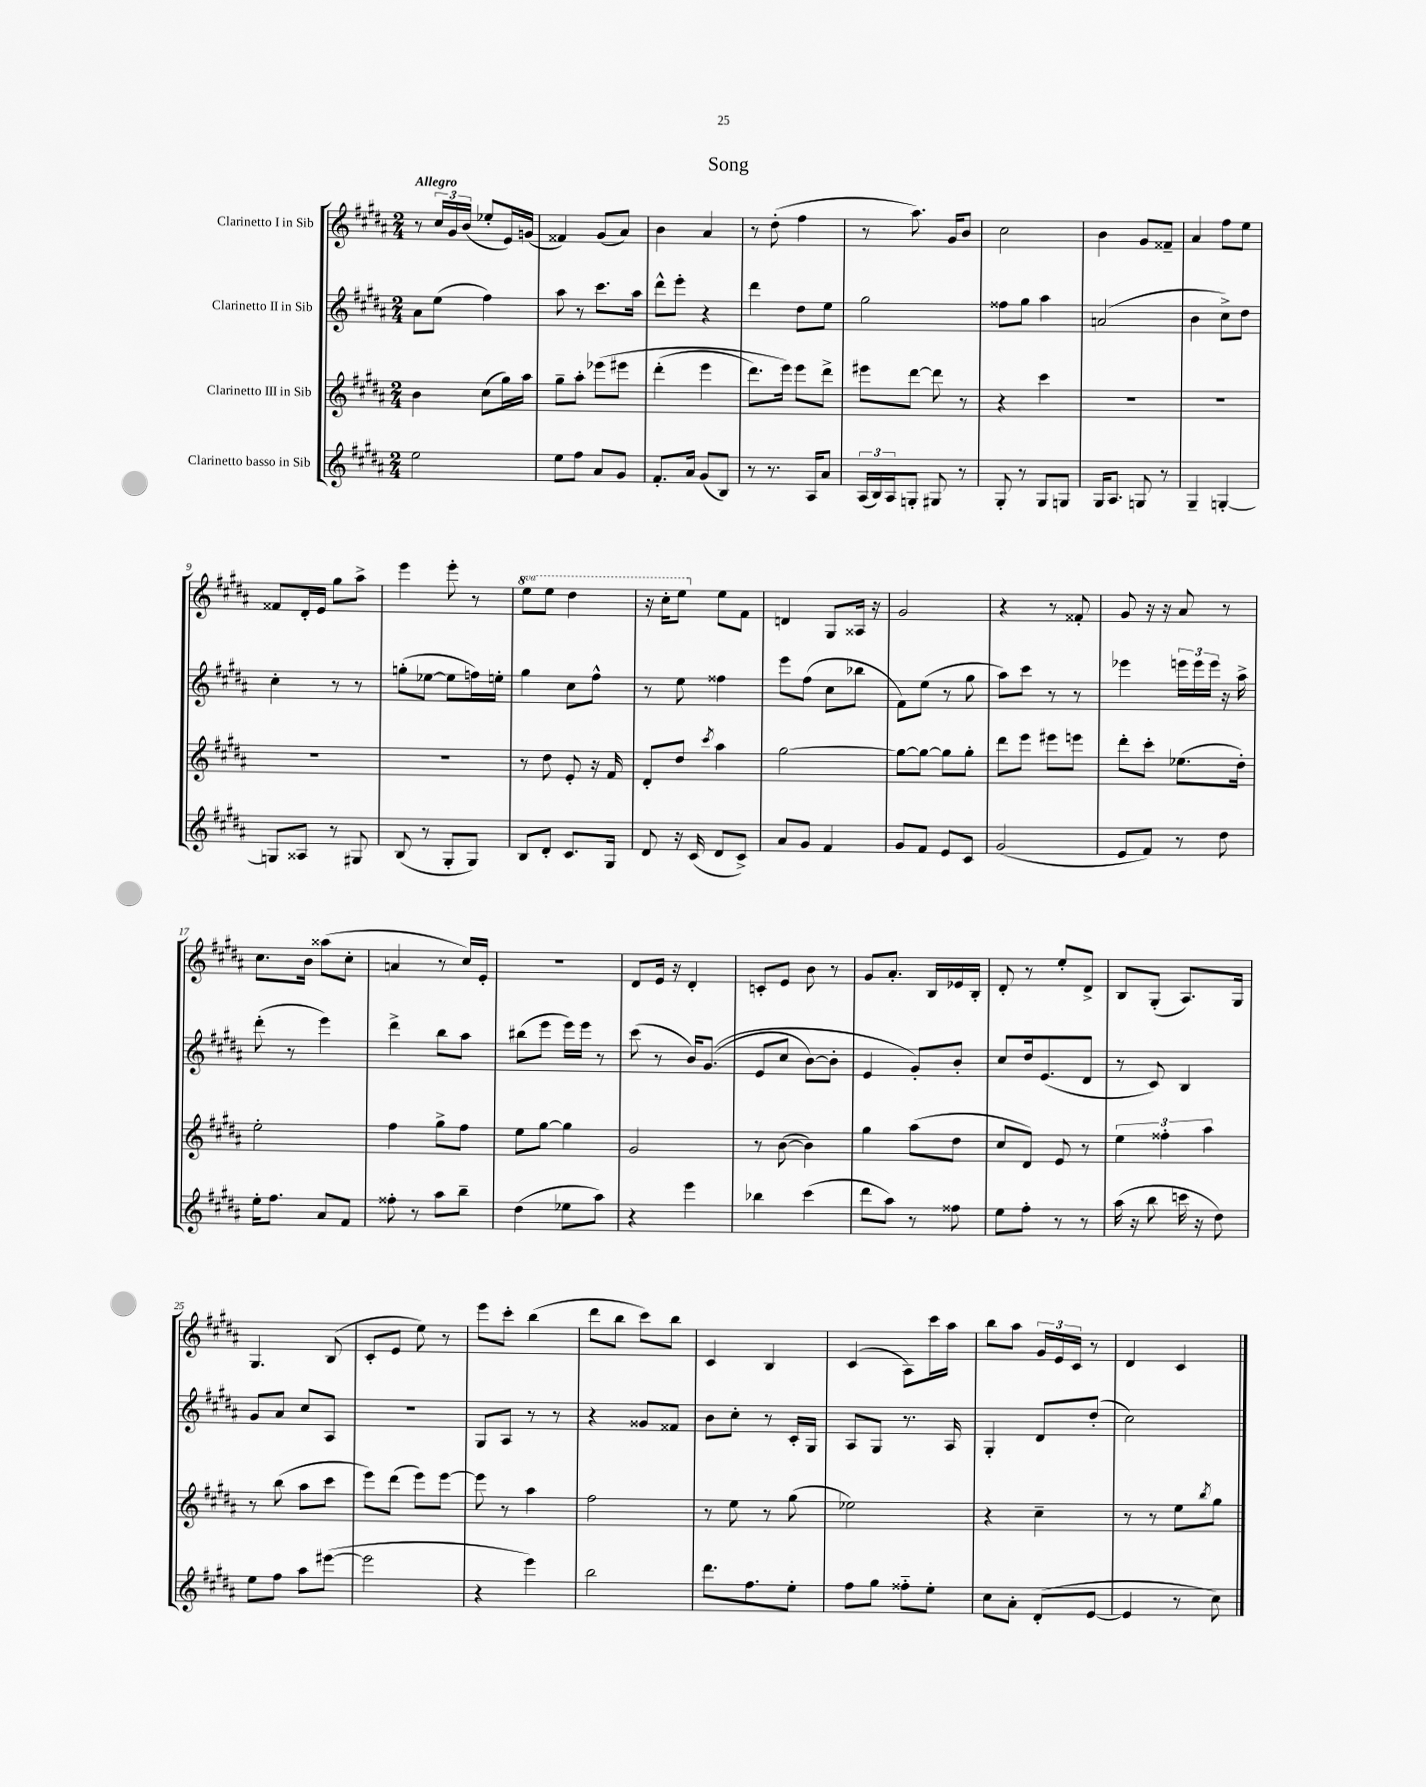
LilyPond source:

\header { title = "Song" }
<<
\new StaffGroup <<
\new Staff = "s0" \with { instrumentName = "Clarinetto I in Sib" } {
    \clef treble \key b \major \numericTimeSignature \time 2/4 \set Staff.ottavationMarkups = #ottavation-simple-ordinals \tempo "Allegro"
    r8 \tuplet 3/2 { cis''16 gis'16 b'16( } ees''8-. e'16) g'16( |
    fisis'4) gis'8( ais'8) |
    b'4 ais'4 |
    r8 dis''8-.( fis''4 |
    r8 ais''8.) gis'16 b'8 |
    cis''2 |
    b'4 gis'8 fisis'8-- |
    ais'4 fis''8 e''8 |
    fisis'8 dis'16-. e'16 gis''8 ais''8-> |
    e'''4 e'''8-. r8 |
    \ottava #1 e'''8 e'''8 dis'''4 |
    r16 cis'''16-. e'''8 \ottava #0 e''8 fis'8 |
    d'4 gis8 aisis16 r16 |
    gis'2 |
    r4 r8 fisis'8-. |
    gis'8 r16 r16 ais'8 r8 |
    cis''8. b'16 aisis''8( cis''8-. |
    a'4 r8 cis''16) e'16-. |
    r2 |
    dis'8 e'16 r16 dis'4-. |
    c'8-. e'8 b'8 r8 |
    gis'8 ais'8.-. b16 ees'16 b16-. |
    dis'8-. r8 e''8-. dis'8-> |
    b8 gis8-.( ais8.) gis16 |
    gis4. b8( |
    cis'8-. e'8 e''8) r8 |
    e'''8 cis'''8-. b''4( |
    dis'''8 b''8 cis'''8) b''8 |
    cis'4 b4 |
    cis'4( ais8) cis'''16 ais''16 |
    b''8 ais''8 \tuplet 3/2 { gis'16 e'16 cis'16 } r8 |
    dis'4 cis'4 \bar "|." |
}
\new Staff = "s1" \with { instrumentName = "Clarinetto II in Sib" } {
    \clef treble \key b \major \numericTimeSignature \time 2/4
    ais'8 e''8( fis''4) |
    ais''8 r8 cis'''8. ais''16 |
    dis'''8-^ e'''8-. r4 |
    dis'''4 dis''8 e''8 |
    gis''2 |
    fisis''8 gis''8 ais''4 |
    a'2( |
    b'4 cis''8->) dis''8 |
    cis''4-. r8 r8 |
    g''8-.( ees''8~ ees''8 f''16) e''16-. |
    gis''4 cis''8 fis''8-^ |
    r8 e''8 fisis''4 |
    e'''8 fis''8( cis''8 bes''8 |
    fis'8) e''8( r8 gis''8 |
    ais''8) cis'''8 r8 r8 |
    ees'''4 \tuplet 3/2 { e'''16 e'''16 e'''16 } r16 ais''16-> |
    dis'''8-.( r8 e'''4) |
    dis'''4-> b''8 ais''8 |
    bis''8( e'''8 e'''16) e'''16 r8 |
    cis'''8( r8 b'16) gis'8.(\( |
    e'8 cis''8 b'8~) b'8-. |
    e'4 gis'8-.\) b'8-. |
    cis''8 dis''16 e'8.( dis'8 |
    r8 cis'8) b4 |
    gis'8 ais'8 cis''8 ais8 |
    r2 |
    gis8 ais8 r8 r8 |
    r4 gisis'8 fisis'8 |
    b'8 cis''8-. r8 cis'16-. gis16 |
    ais8 gis8 r8. ais16 |
    gis4-. dis'8 dis''8-.( |
    cis''2) \bar "|." |
}
\new Staff = "s2" \with { instrumentName = "Clarinetto III in Sib" } {
    \clef treble \key b \major \numericTimeSignature \time 2/4
    b'4 cis''8( gis''16) ais''16 |
    gis''8-- ais''8-. ees'''8\( eis'''8 |
    dis'''4-.( e'''4 |
    dis'''8.) e'''16\) e'''8 dis'''8-> |
    eis'''8 dis'''8~ dis'''8 r8 |
    r4 cis'''4 |
    R2 |
    R2 |
    R2 |
    R2 |
    r8 dis''8 e'8-. r16 fis'16 |
    dis'8-. dis''8 \acciaccatura { cis'''8 } ais''4 |
    gis''2~ |
    gis''8~ gis''8~ gis''8 gis''8-. |
    dis'''8 e'''8 eis'''8 e'''8 |
    dis'''8-. cis'''8-. ees''8.( dis''16-.) |
    e''2-. |
    fis''4 gis''8-> fis''8 |
    e''8 gis''8~ gis''4 |
    gis'2 |
    r8 b'8~( b'4) |
    gis''4 ais''8( dis''8 |
    cis''8 dis'8) e'8 r8 |
    \tuplet 3/2 { e''4 fisis''4-. ais''4 } |
    r8 b''8( ais''8 cis'''8 |
    e'''8) dis'''8( e'''8) e'''8~ |
    e'''8 r8 ais''4 |
    fis''2 |
    r8 e''8 r8 gis''8( |
    ees''2) |
    r4 cis''4-- |
    r8 r8 e''8 \acciaccatura { b''8 } gis''8 \bar "|." |
}
\new Staff = "s3" \with { instrumentName = "Clarinetto basso in Sib" } {
    \clef treble \key b \major \numericTimeSignature \time 2/4
    e''2 |
    e''8 fis''8 ais'8 gis'8 |
    fis'8.-. ais'16 gis'8( b8) |
    r8 r8. ais16 ais'8 |
    \tuplet 3/2 { ais16( b16) ais16 } g8-. gis8 r8 |
    gis8-. r8 gis8 g8 |
    gis16 ais8. g8 r8 |
    gis4-- g4~-. |
    g8 aisis8 r8 gis8 |
    b8( r8 gis8-. gis8) |
    b8 dis'8-. cis'8. gis16 |
    dis'8 r16 cis'16( dis'8 cis'8->) |
    ais'8 gis'8 fis'4 |
    gis'8 fis'8 e'8 cis'8 |
    gis'2( |
    e'8 fis'8) r8 dis''8 |
    e''16-. fis''8. ais'8 fis'8 |
    fisis''8-. r8 ais''8 b''8-- |
    dis''4( ees''8 ais''8) |
    r4 e'''4 |
    bes''4 cis'''4( |
    dis'''8 ais''8) r8 fisis''8 |
    e''8 fis''8-. r8 r8 |
    ais''16( r16 b''8 c'''16 r16 dis''8) |
    e''8 fis''8 ais''8 eis'''8~( |
    eis'''2 |
    r4 e'''4) |
    b''2 |
    dis'''8. fis''8. e''8-. |
    fis''8 gis''8 fisis''8-_ e''8-. |
    cis''8 ais'8-. dis'8-.( e'8~ |
    e'4 r8 cis''8) \bar "|." |
}
>>
>>
